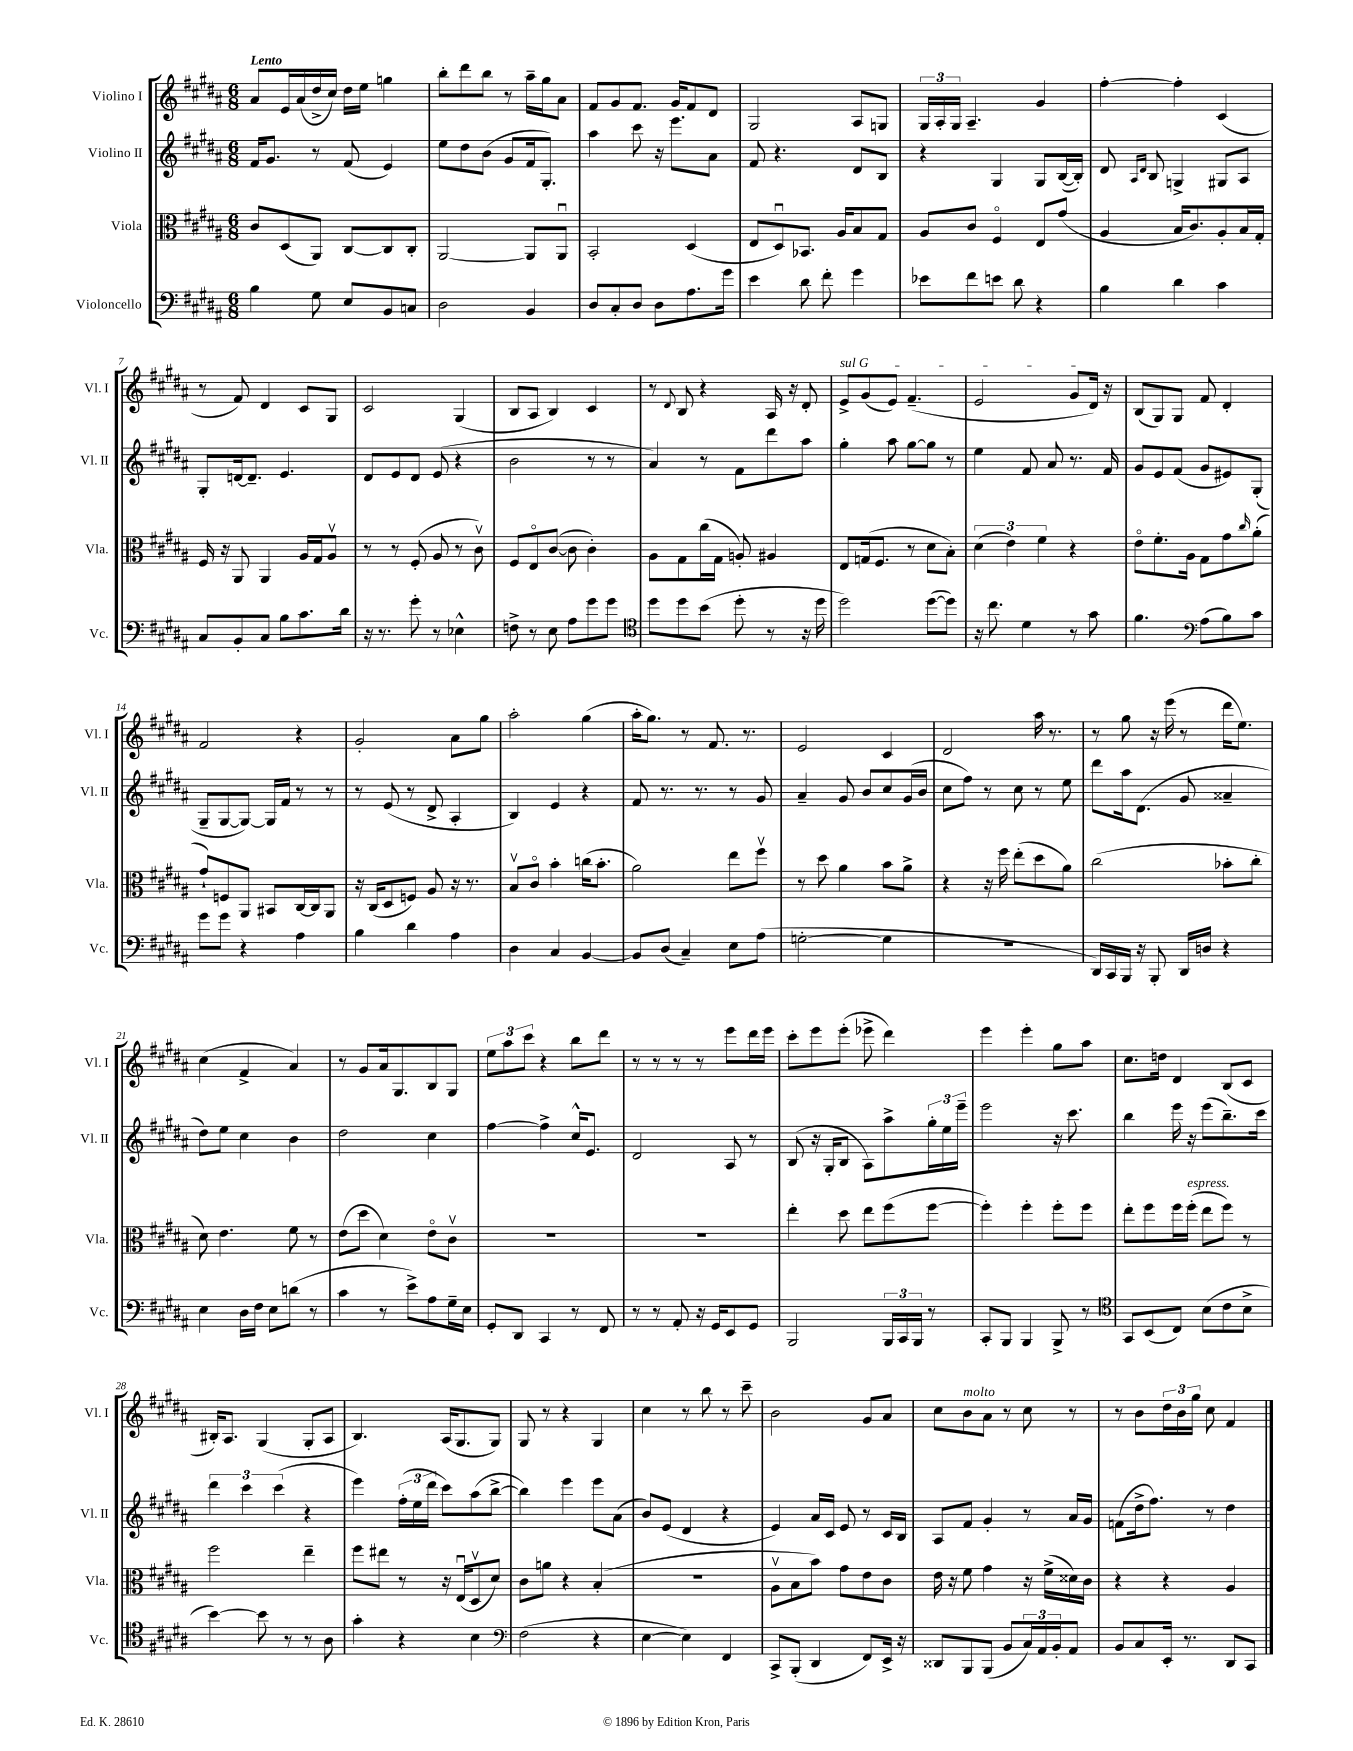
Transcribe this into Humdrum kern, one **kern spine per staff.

**kern	**kern	**kern	**kern
*staff4	*staff3	*staff2	*staff1
*clefF4	*clefC3	*clefG2	*clefG2
*k[f#c#g#d#a#]	*k[f#c#g#d#a#]	*k[f#c#g#d#a#]	*k[f#c#g#d#a#]
*M6/8	*M6/8	*M6/8	*M6/8
4B	8c#	16f#	8a#
.	.	8.g#	.
.	(8D#	.	16e
.	.	.	(16a#
8G#	8AA#)	8r	16dd#^
.	.	.	16cc#)
8E	[8C#	(8f#	16dd#
.	.	.	16ee
8BB	8C#]	4e)	4gg
8C	8C#'	.	.
=	=	=	=
2D#	[2AA#	8ee	8bb'
.	.	8dd#	8ddd#
.	.	(8b	8bb
.	.	8g#	8r
4BB	8AA#]	16f#	16aa#~
.	.	8.G#')	16gg#
.	8AA#u	.	8a#
=	=	=	=
8D#	2BB'	4aa#	8f#
8C#'	.	.	8g#
8D#	.	8ccc#	8.f#
8D#	.	16r	.
.	.	8.eee	16g#
8.A#	(4D#	.	8f#
.	.	8a#	8d#
16g#	.	.	.
=	=	=	=
4e	8E	8f#	2G#
.	8D#u)	4.r	.
8d#	8.BB-	.	.
8f#'	.	.	.
.	16A#	.	.
4g#	8B	8d#	8A#
.	8G#	8B	8G
=	=	=	=
8e-	8A#	4r	24G#
.	.	.	24A#'
.	.	.	24G#
8f#	8c#	.	4.A#~
8e	4F#o	4G#	.
8d#	.	.	.
4r	8E	8G#	4g#
.	(8g#	([16B	.
.	.	16B'])	.
=	=	=	=
4B	4A#	8d#	[4ff#'
.	.	16qqA#	.
.	.	16qqd#	.
.	.	8B	.
4d#	16B	4G^	4ff#']
.	8.c#)	.	.
4c#	8A#'	8G#	(4c#
.	16B	8A#	.
.	16G#'	.	.
=	=	=	=
8C#	16F#	8G#'	8r
.	16r	.	.
8BB'	8AA#	[16d	8f#)
.	.	8.d~]	.
8C#	4AA#	.	4d#
8B	.	4.e	.
8.c#	16A#	.	8c#
.	16G#	.	.
.	8A#v	.	8G#
16d#	.	.	.
=	=	=	=
16r	8r	8d#	2c#
8.r	.	.	.
.	8r	8e	.
8g#'	(8F#'	8d#	.
8r	8A#	(8e	.
4E-^^	8r	4r	(4G#
.	8c#v)	.	.
=	=	=	=
8F^	8F#	2b	8B
8r	8Eo	.	8A#
8E	([8c#	.	4B)
8A#	8c#]	.	.
8g#	4c#')	8r	4c#
8g#	.	8r	.
=	=	=	=
*clefC4	*	*	*
8dd#	8A#	4a#)	8r
.	.	.	8qqd#
8dd#	8G#	.	8B
(8b	(16cc#	8r	4r
.	16G#	.	.
8dd#'	8A')	8f#	.
8r	4A#	8ddd#	16A#
.	.	.	16r
16r	.	8aa#	8d#'
16dd#	.	.	.
=	=	=	=
2dd#)	8E	4gg#'	8e^
.	(16G	.	(8g#
.	8.F#	.	.
.	.	8aa#	8e)
.	8r	[8gg#	(4.f#~
([8dd#	8d#	8gg#]	.
8dd#])	8B')	8r	.
=	=	=	=
16r	(6d#	4ee	2e
8.cc#	.	.	.
.	6e)	.	.
4d#	.	8f#	.
.	6f#	.	.
.	.	8a#	.
8r	4r	8.r	8g#
8g#	.	.	16d#)
.	.	16f#	16r
=	=	=	=
4.f#	8eo	8g#	(8B
.	8.f#'	8e	8G#)
.	.	(8f#	8G#
.	16A#	.	.
*clefF4	*	*	*
(8A#	8G#	8g#	8f#
8B)	8g#	8e#)	4d#'
.	16qqcc#	.	.
8c#	(8a#'	(8G#'	.
=	=	=	=
8g#	8g#`)	8G#~	2f#
8g#	8F	[8G#	.
4r	8AA#	8G#_)	.
.	8BB#	16G#]	.
.	.	16f#	.
4A#	[16C#	8r	4r
.	16C#]	.	.
.	8AA#	8r	.
=	=	=	=
4B	16r	8r	2g#'
.	(16C#	.	.
.	8D#	(8e	.
4d#	8F)	8r	.
.	8A#	8d#^	.
4A#	16r	4A#'	8a#
.	8.r	.	.
.	.	.	8gg#
=	=	=	=
4D#	8Bv	4B)	2aa#'
.	8c#o	.	.
4C#	4b'	4e	.
[4BB	(16cc	4r	(4gg#
.	8.b'	.	.
=	=	=	=
8BB]	2a#)	8f#	16aa#'
.	.	.	8.gg#)
(8D#	.	8.r	.
4C#~)	.	.	8r
.	.	8.r	.
.	.	.	8.f#
8E	8ee	8r	.
.	.	.	8.r
(8A#	8ff#v	8g#	.
=	=	=	=
[2G'	8r	4a#~	2e
.	8dd#	.	.
.	4a#	8g#	.
.	.	8b	.
4G]	8b	8cc#	4c#
.	8a#^	(16g#	.
.	.	16b	.
=	=	=	=
2.r	4r	8cc#	2d#
.	.	8ff#)	.
.	16r	8r	.
.	16ff#	.	.
.	(8ee'	8cc#	.
.	8dd#	8r	16aa#
.	.	.	8.r
.	8a#)	8ee	.
=	=	=	=
16DD#)	(2cc#	8ddd#	8r
16CC#	.	.	.
16BBB	.	16aa#	8gg#
16r	.	(8.d#	.
8BBB'	.	.	16r
.	.	.	(16eee
16DD#	.	8g#	8r
16D	.	.	.
4r	8b-'	4a##~	16ddd#
.	.	.	8.ee)
.	8cc#'	.	.
=	=	=	=
4E	8d#)	8dd#)	(4cc#
.	4.e	8ee	.
16D#	.	4cc#	4f#^
16F#	.	.	.
8E	.	.	.
(8d	8f#	4b	4a#)
8r	8r	.	.
=	=	=	=
4c#	(8e	2dd#	8r
.	8dd#	.	8g#
8r	4d#)	.	16a#
.	.	.	8.G#
8e^)	.	.	.
8A#	8eo	4cc#	8B
16G#~	8c#v	.	8G#
16E	.	.	.
=	=	=	=
8GG#'	2.r	[4ff#	12ee
.	.	.	12aa#
8DD#	.	.	.
.	.	.	12ccc#
4CC#	.	4ff#^]	4r
8r	.	16cc#^^	8bb
.	.	8.e	.
8FF#	.	.	8ddd#
=	=	=	=
8r	2.r	2d#	8r
8r	.	.	8r
8AA#'	.	.	8r
16r	.	.	8r
16GG#	.	.	.
8EE	.	8A#	8eee
8GG#	.	8r	16ddd#
.	.	.	16eee
=	=	=	=
2BBB	4ee'	(8B	8ccc#'
.	.	16r	8eee
.	.	16G#'	.
.	8dd#	8B	(8eee'
.	8ee	8A#)	8eee-^
24BBB	(8ff#	8aa#^	4ddd#)
24CC#	.	.	.
24BBB	.	.	.
8r	[8ff#	24gg#'	.
.	.	24ee	.
.	.	24eee~	.
=	=	=	=
8CC#'	4ff#'])	2eee	4eee
8BBB	.	.	.
4BBB	4ff#'	.	4eee'
8BBB^	8ff#'	16r	8gg#
.	.	8.ccc#	.
8r	8ff#	.	8aa#
=	=	=	=
*clefC4	*	*	*
8GG#	8ee'	4bb	8.cc#
(8BB	8ff#	.	.
.	.	.	16dd
8C#)	16ff#	16eee	4d#
.	(16ff#'	16r	.
(8B	8ee	(8eee	.
8c#	8ff#)	8.bb~)	(8B
8B^	8r	.	8c#
.	.	16ccc#	.
=	=	=	=
[4b)	2ff#	6ddd#	16B#')
.	.	.	8.A#
.	.	6ccc#	.
8b]	.	.	(4G#
.	.	(6ccc#	.
8r	.	.	.
8r	4ee~	4r	8G#'
8A#	.	.	8A#
=	=	=	=
4g#'	8ff#	4eee)	4.B)
.	8ee#	.	.
4r	8r	(24ff#'	.
.	.	24ee	.
.	.	24ddd#	.
.	16r	8ccc#)	(16A#
.	(16Eu	.	8.G#
4B	8D#v	(8aa#	.
.	8d#)	[8bb^	8G#)
=	=	=	=
*clefF4	*	*	*
(2F#	8c#	4bb])	8G#
.	8a	.	8r
.	4r	4eee	4r
4r	(4B'	8eee	4G#
.	.	(8a#	.
=	=	=	=
[4E	2.r	8b)	4cc#
.	.	(8e	.
4E])	.	4d#	8r
.	.	.	8bb
4FF#	.	4r	8r
.	.	.	8ccc#~
=	=	=	=
8CC#^	8A#v	4e)	2b
(8BBB'	8B	.	.
4DD#	8b)	16a#	.
.	.	16c#	.
.	8g#	8e	.
8FF#)	8e	8r	8g#
16EE^	8c#	16c#	8a#
16r	.	16B	.
=	=	=	=
8DD##	16e	8A#	8cc#
.	16r	.	.
8BBB	8f#	8f#	8b
(8BBB	4g#	4g#'	8a#
8BB	.	.	8r
24C#)	16r	8r	8cc#
24AA#	.	.	.
.	(16f#^	.	.
24BB'	.	.	.
8AA#	16d##)	16a#	8r
.	16c#	16g#	.
=	=	=	=
8BB	4r	(8f	8r
8C#	.	16dd#^	8b
.	.	8.ff#)	.
16EE'	4r	.	24dd#
.	.	.	24b
8.r	.	.	.
.	.	.	24gg#
.	.	8r	8cc#
8DD#	4A#	4dd#	4f#
8CC#	.	.	.
==	==	==	==
*-	*-	*-	*-
